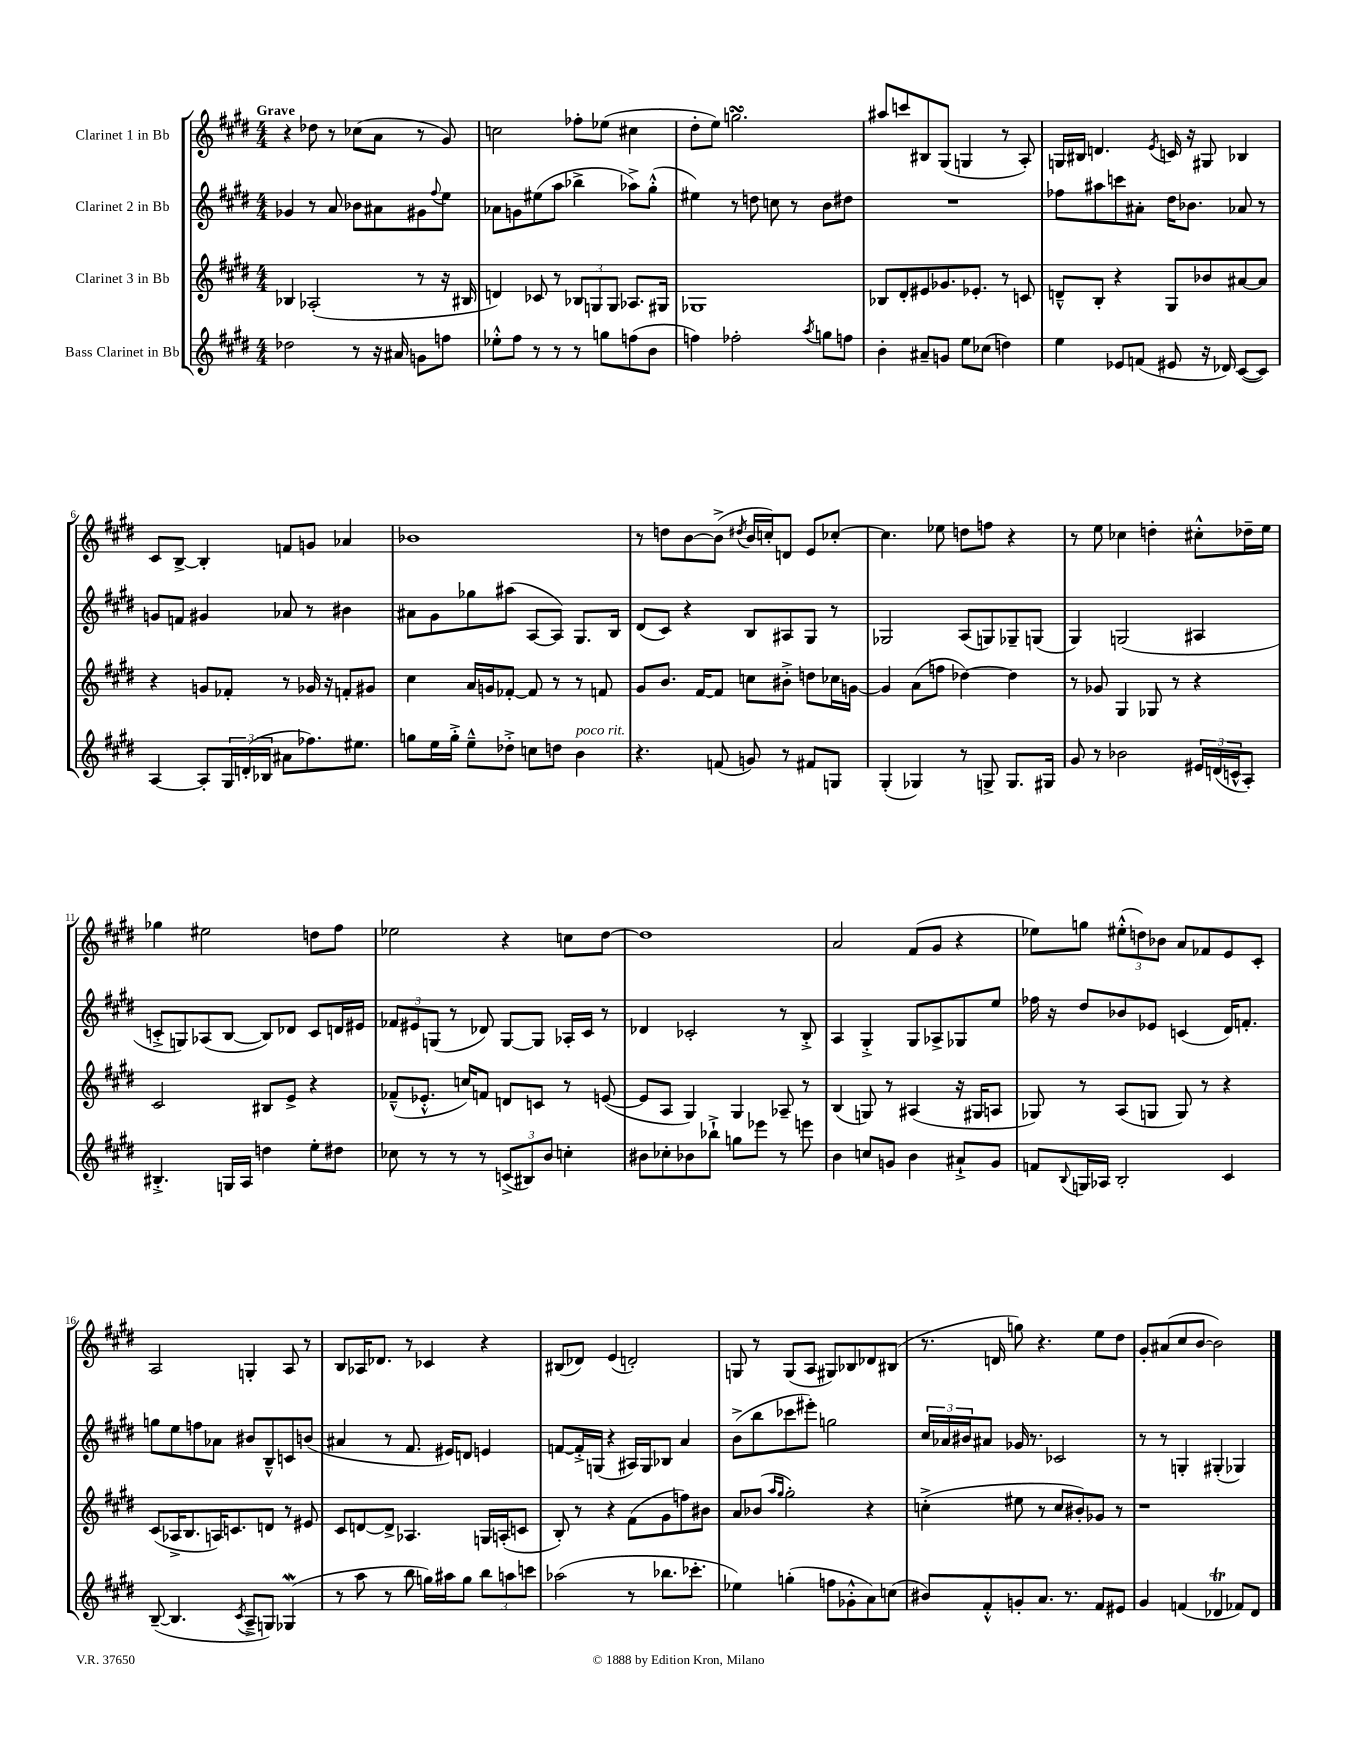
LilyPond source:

<<
\new StaffGroup <<
\new Staff = "s0" \with { instrumentName = "Clarinet 1 in Bb" } {
    \clef treble \key e \major \numericTimeSignature \time 4/4 \tempo "Grave"
    r4 des''8 r8 ces''8( a'8 r8 gis'8) |
    c''2 fes''8-. ees''8( cis''4 |
    dis''8-. e''8) g''2.\turn |
    ais''8 c'''8 bis8 gis8( g4 r8 a8-.) |
    g16 bis16 d'4. \acciaccatura { e'8 } c'16 r16 gis8 bes4 |
    cis'8 b8~-> b4-. f'8 g'8 aes'4 |
    bes'1 |
    r8 d''8 b'8~ b'8->( \acciaccatura { dis''8 } b'16 c''16-.) d'8 e'8 ces''8~-. |
    ces''4. ees''8 d''8 f''8 r4 |
    r8 e''8 ces''4 d''4-. cis''8-.-^ des''16-- e''16 |
    ges''4 eis''2 d''8 fis''8 |
    ees''2 r4 c''8 dis''8~ |
    dis''1 |
    a'2 fis'8( gis'8 r4 |
    ees''8) g''8 \tuplet 3/2 { eis''8-.-^( d''8) bes'8 } a'8 fes'8 e'8 cis'8-. |
    a2 g4-. a8 r8 |
    b8 aes16 des'8. r8 ces'4 r4 |
    bis8( des'8) e'4( d'2-.) |
    g8 r8 g8( a8 gis8) bes8 des'8 bis8( |
    r8. d'16 g''8) r4. e''8 dis''8 |
    gis'8-. ais'8( cis''8 b'8~ b'2) \bar "|." |
}
\new Staff = "s1" \with { instrumentName = "Clarinet 2 in Bb" } {
    \clef treble \key e \major \numericTimeSignature \time 4/4
    ges'4 r8 a'8 bes'8 ais'8 gis'8 \appoggiatura { fis''8 } e''8 |
    aes'8 g'8 eis''8( a''8 bes''4-> aes''8->) gis''8-.-^( |
    eis''4) r8 d''8 c''8 r8 b'8 dis''8 |
    R1 |
    fes''8 ais''8 c'''8 ais'8-. dis''16 bes'8. aes'8 r8 |
    g'8 f'8 gis'4 aes'8 r8 bis'4 |
    ais'8 gis'8 ges''8 ais''8( a8~ a8) gis8. b16 |
    dis'8( cis'8) r4 b8 ais8 gis8 r8 |
    ges2 a8( g8) ges8-- g8( |
    gis4) g2( ais4 |
    c'8-.-> g8) aes8( b8~ b8) des'8 c'8 d'16 eis'16 |
    \tuplet 3/2 { fes'8 eis'8 g8( } r8 des'8) g8~ g8 aes16-. cis'16 r8 |
    des'4 ces'2-. r8 b8-.-> |
    a4 gis4-.-> gis8 aes8-> ges8 e''8 |
    fes''16 r16 dis''8 bes'8 ees'8 c'4( dis'16) f'8.-. |
    g''8 e''8 f''8 aes'8 bis'8 b8---^ c'8 b'8( |
    ais'4 r8 fis'8. eis'16) d'8 e'4 |
    f'8~ f'16-.-> g16( r4 ais16) g16 bes8 a'4 |
    b'8->( b''8 ces'''8 eis'''8-.) g''2 |
    \tuplet 3/2 { cis''16 aes'16 bis'16 } ais'8 ges'16 r8. ces'2 |
    r8 r8 g4-. gis4-.( ges4) \bar "|." |
}
\new Staff = "s2" \with { instrumentName = "Clarinet 3 in Bb" } {
    \clef treble \key e \major \numericTimeSignature \time 4/4
    bes4 aes2-.( r8 r16 bis16 |
    d'4) ces'8 r8 \tuplet 3/2 { bes8 g8 g8 } aes8. gis16 |
    ges1 |
    bes8 dis'8-. eis'8 ges'8. ees'8.-. r8 c'8 |
    d'8---^ b8-. r4 gis8 bes'8 ais'8~ ais'8 |
    r4 g'8 fes'8-. r8 ges'16 r16 f'8-. gis'8 |
    cis''4 a'16 g'16 fes'8~-. fes'8 r8 r8 f'8 |
    gis'8 b'8. fis'16~ fis'8 c''8 bis'8-.-> d''8 ces''16 g'16~ |
    g'4 a'8( f''8 des''4~) des''4 |
    r8 ges'8 gis4 ges8 r8 r4 |
    cis'2 bis8 e'8-> r4 |
    fes'8---^( ees'8.-.-^ c''16) f'8 d'8 c'8 r8 e'8~( |
    e'8 a8 gis4) gis4 aes8-- r8 |
    b4( g8) r8 ais4( r16 gis16 a8 |
    ges8) r8 a8( g8 g8) r8 r4 |
    cis'8( aes16-> b8. a16) c'8. d'8 r8 eis'8 |
    cis'8 d'8~ d'8-> aes4. g16 a16-.( c'8 |
    b8-.) r8 r4 fis'8( gis'8 f''8) bis'8 |
    a'8 bes'8( \grace { a''16 gis''16 } gis''2-.) r4 |
    c''4-.->( eis''8 r8 c''8 bis'8-.) ges'8 r8 |
    r1 \bar "|." |
}
\new Staff = "s3" \with { instrumentName = "Bass Clarinet in Bb" } {
    \clef treble \key e \major \numericTimeSignature \time 4/4
    des''2 r8 r16 ais'16 g'8 f''8 |
    ees''8-.-^ fis''8 r8 r8 r8 g''8 f''8( b'8 |
    f''4) fes''2-. \acciaccatura { a''8 } g''8 f''8 |
    b'4-. ais'8-- g'8 e''8 ces''8( d''4) |
    e''4 ees'8 f'8( eis'8 r16 des'16) cis'8~( cis'8) |
    a4~ a8-. \tuplet 3/2 { gis16 d'16-.( bes16 } ais'8 fes''8.) eis''8. |
    g''8 e''16 g''16-.-> e''8---^ des''8-.-> c''8 d''8 b'4^\markup { \italic "poco rit." } |
    r4. f'8( g'8) r8 fis'8 g8 |
    gis4-.( ges4) r8 g8-> g8. gis16 |
    gis'8 r8 bes'2 \tuplet 3/2 { eis'16 d'16( c'16-^ } a8-.) |
    bis4.-.-> g16 a16 d''4 e''8-. dis''8 |
    ces''8 r8 r8 r8 \tuplet 3/2 { c'8->( bis8) b'8 } c''4-. |
    bis'8 ces''8-. bes'8 bes''8-!-> g''8 ees'''8 r8 e'''8 |
    b'4 c''8 g'8 b'4 ais'8-!-> g'8 |
    f'8 \appoggiatura { b8 } g16 aes16 b2-. cis'4 |
    b8~--( b4. \acciaccatura { cis'8 } a8---> g8) ges4\mordent( |
    r8 a''8 r8 b''8 g''16) ais''16 g''8 \tuplet 3/2 { b''8 a''8 c'''8 } |
    aes''2( r8 bes''8. ces'''8.-. |
    ees''4) g''4-.( f''8 ges'8-.-^ a'8) c''8( |
    bis'8) fis'8-.-^ g'8-. a'8. r8. fis'8 eis'8 |
    gis'4 f'4( des'4\trill fes'8) des'8 \bar "|." |
}
>>
>>
